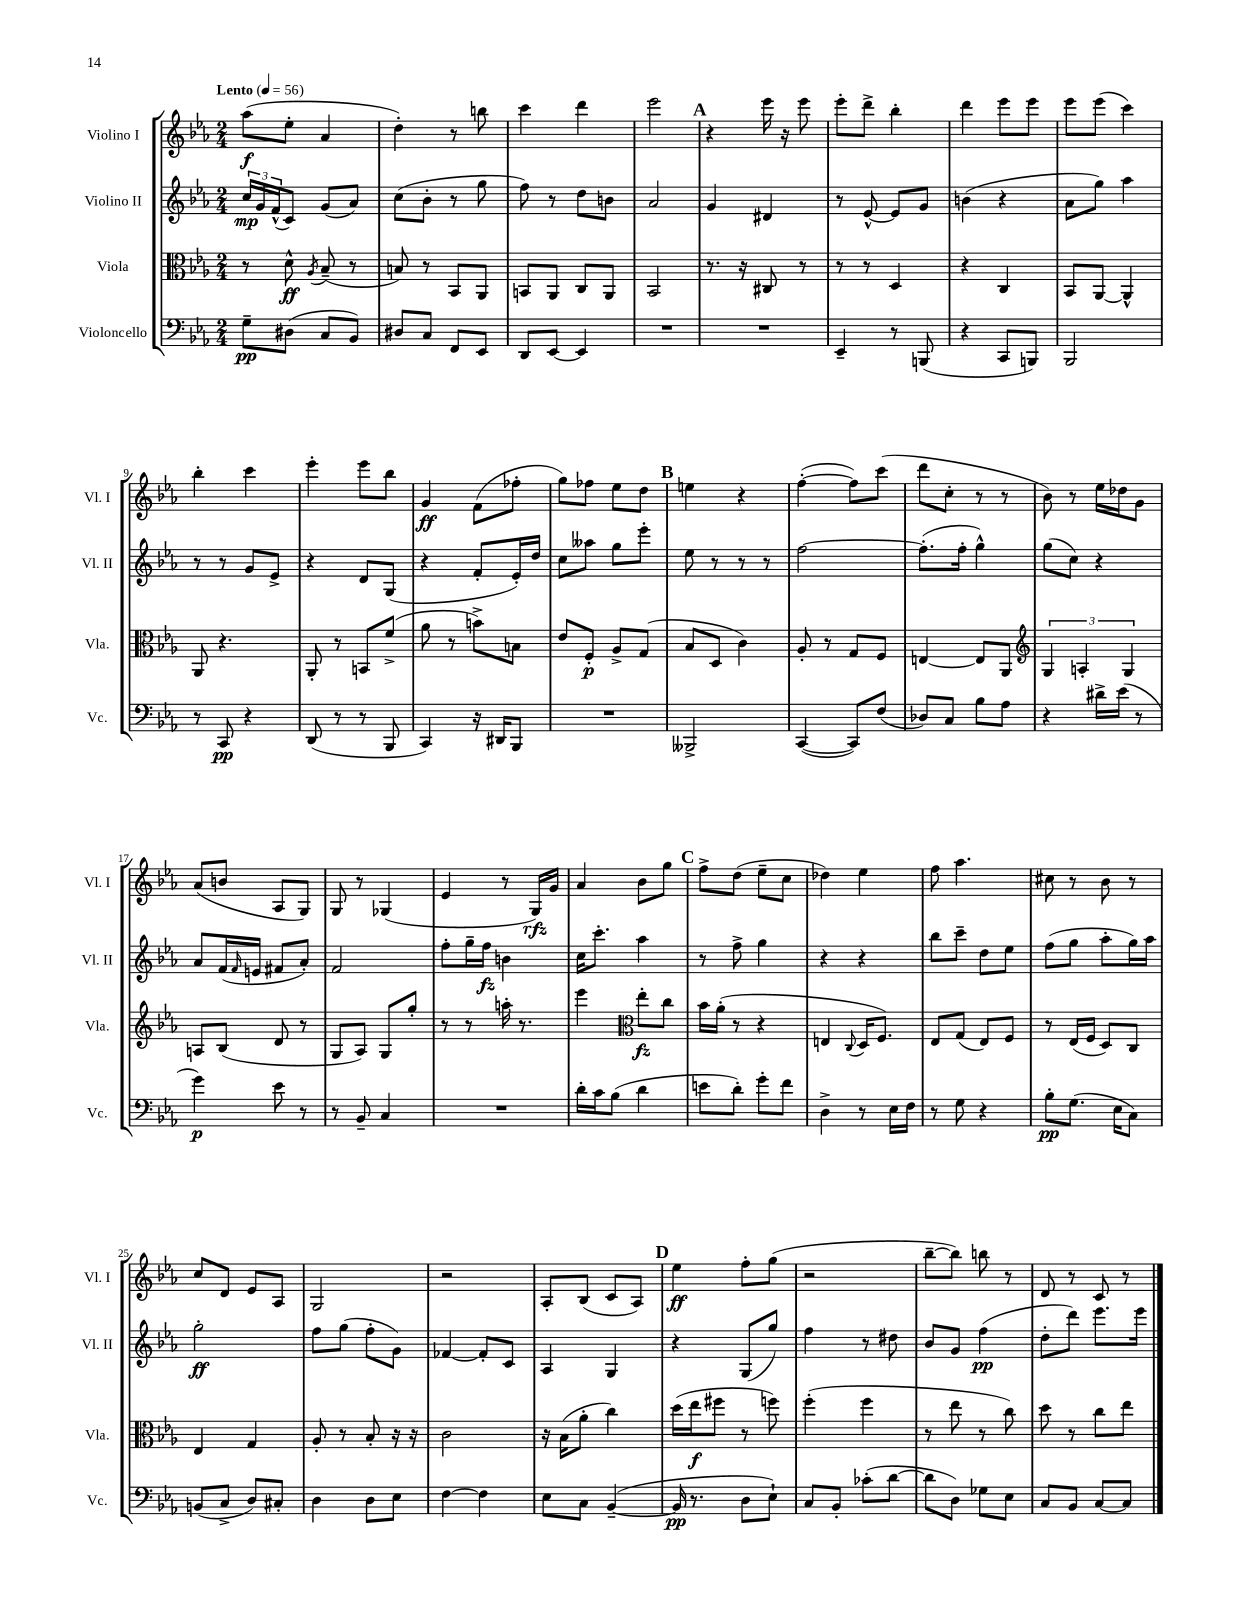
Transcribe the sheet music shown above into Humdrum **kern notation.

**kern	**dynam	**kern	**dynam	**kern	**dynam	**kern	**dynam
*part4	*part4	*part3	*part3	*part2	*part2	*part1	*part1
*staff4	*staff4	*staff3	*staff3	*staff2	*staff2	*staff1	*staff1
*I"Violoncello	*	*I"Viola	*	*I"Violino II	*	*I"Violino I	*
*I'Vc.	*	*I'Vla.	*	*I'Vl. II	*	*I'Vl. I	*
*clefF4	*	*clefC3	*	*clefG2	*	*clefG2	*
*k[b-e-a-]	*	*k[b-e-a-]	*	*k[b-e-a-]	*	*k[b-e-a-]	*
*M2/4	*	*M2/4	*	*M2/4	*	*M2/4	*
*MM56	*	*MM56	*	*MM56	*	*MM56	*
=1	=1	=1	=1	=1	=1	=1	=1
!	!	!	!	!	!	!LO:TX:a:B:t=Lento	!
8G~\L	pp	8r	.	24cc/LL	mp	(8aa-\L	f
.	.	.	.	24g/	.	.	.
.	.	.	.	(24f^^/J	.	.	.
(8D#X\J	.	8d^^\	ff	8c/J)	.	8ee-'\J	.
.	.	8qA-/	.	.	.	.	.
8C/L	.	(8B-~/	.	(8g/L	.	4a-/	.
8BB-/J)	.	8r	.	8a-/J)	.	.	.
=2	=2	=2	=2	=2	=2	=2	=2
8D#X/L	.	8Bn/)	.	(8cc\L	.	4dd'\)	.
8C/J	.	8r	.	8b-'\J	.	.	.
8FF/L	.	8BB-/L	.	8r	.	8r	.
8EE-/J	.	8AA-/J	.	8gg\	.	8bbn\	.
=3	=3	=3	=3	=3	=3	=3	=3
8DD/L	.	8BBn/L	.	8ff\)	.	4ccc\	.
[8EE-/J	.	8AA-/J	.	8r	.	.	.
4EE-/]	.	8C/L	.	8dd\L	.	4ddd\	.
.	.	8AA-/J	.	8bn\J	.	.	.
=4	=4	=4	=4	=4	=4	=4	=4
2r	.	2BB-/	.	2a-/	.	2eee-\	.
!!LO:REH:place=s1:t=A
=5	=5	=5	=5	=5	=5	=5	=5
2r	.	8.r	.	4g/	.	4r	.
.	.	16r	.	.	.	.	.
.	.	8C#X/	.	4d#X/	.	16eee-\	.
.	.	.	.	.	.	16r	.
.	.	8r	.	.	.	8eee-\	.
=6	=6	=6	=6	=6	=6	=6	=6
4EE-~/	.	8r	.	8r	.	8eee-'\L	.
.	.	8r	.	[8e-^^/	.	8ddd^\J	.
8r	.	4D/	.	8e-/L]	.	4bb-'\	.
(8BBBn/	.	.	.	8g/J	.	.	.
=7	=7	=7	=7	=7	=7	=7	=7
4r	.	4r	.	(4bn\	.	4ddd\	.
8CC/L	.	4C/	.	4r	.	8eee-\L	.
8BBBn/J)	.	.	.	.	.	8eee-\J	.
=8	=8	=8	=8	=8	=8	=8	=8
2BBB-/	.	8BB-/L	.	8a-\L	.	8eee-\L	.
.	.	[8AA-/J	.	8gg\J)	.	(8eee-\J	.
.	.	4AA-^^/]	.	4aa-\	.	4ccc\)	.
!!LO:LB:g=z
=9	=9	=9	=9	=9	=9	=9	=9
8r	.	8AA-/	.	8r	.	4bb-'\	.
8CC/	pp	4.r	.	8r	.	.	.
4r	.	.	.	8g/L	.	4ccc\	.
.	.	.	.	8e-^/J	.	.	.
=10	=10	=10	=10	=10	=10	=10	=10
(8DD/	.	8AA-'/	.	4r	.	4eee-'\	.
8r	.	8r	.	.	.	.	.
8r	.	8BBn/L	.	8d/L	.	8eee-\L	.
8BBB-/	.	(8f^/J	.	(8G/J	.	8bb-\J	.
=11	=11	=11	=11	=11	=11	=11	=11
4CC/)	.	8a-\	.	4r	.	4g/	ff
.	.	8r	.	.	.	.	.
16r	.	8bn^\L)	.	8f'/L	.	(8f\L	.
16DD#X/KL	.	.	.	.	.	.	.
8BBB-/J	.	8Bn\J	.	16e-'/L)	.	8ff-X'\J	.
.	.	.	.	16dd/JJ	.	.	.
=12	=12	=12	=12	=12	=12	=12	=12
2r	.	8e-/L	.	8cc\L	.	8gg\L)	.
.	.	8F'/J	p	8aa--X\J	.	8ff-X\J	.
.	.	8A-^/L	.	8gg\L	.	8ee-\L	.
.	.	(8G/J	.	8eee-'\J	.	8dd\J	.
!!LO:REH:place=s1:t=B
=13	=13	=13	=13	=13	=13	=13	=13
2BBB--X^/	.	8B-/L	.	8ee-\	.	4een\	.
.	.	8D/J	.	8r	.	.	.
.	.	4c\)	.	8r	.	4r	.
.	.	.	.	8r	.	.	.
=14	=14	=14	=14	=14	=14	=14	=14
([4CC/	.	8A-'/	.	[2ff\	.	([4ff'\	.
.	.	8r	.	.	.	.	.
8CC/L])	.	8G/L	.	.	.	8ff\L])	.
(8F/J	.	8F/J	.	.	.	(8ccc\J	.
=15	=15	=15	=15	=15	=15	=15	=15
8D-X/L)	.	[4En/	.	(8.ff'\L]	.	8ddd\L	.
8C/J	.	.	.	.	.	8cc'\J	.
.	.	.	.	16ff'\Jk	.	.	.
8B-\L	.	8E/L]	.	4gg^^\)	.	8r	.
8A-\J	.	8AA-/J	.	.	.	8r	.
=16	=16	=16	=16	=16	=16	=16	=16
*	*	*clefG2	*	*	*	*	*
4r	.	6G/	.	(8gg\L	.	8b-\)	.
.	.	.	.	8cc\J)	.	8r	.
.	.	6An'/	.	.	.	.	.
16d#X^\LL	.	.	.	4r	.	16ee-\LL	.
(16e-\JJ	.	.	.	.	.	16dd-X\J	.
.	.	6G/	.	.	.	.	.
8r	.	.	.	.	.	8g\J	.
!!LO:LB:g=z
=17	=17	=17	=17	=17	=17	=17	=17
4g\)	p	8An/L	.	8a-/L	.	(8a-/L	.
.	.	(8B-/J	.	(16f/L	.	8bn/J	.
.	.	.	.	16qqf/	.	.	.
.	.	.	.	16en/JJ	.	.	.
8e-\	.	8d/	.	8f#X/L	.	8A-/L	.
8r	.	8r	.	8a-'/J)	.	8G/J)	.
=18	=18	=18	=18	=18	=18	=18	=18
8r	.	8G/L	.	2f/	.	8G/	.
8BB-~/	.	8A-/J)	.	.	.	8r	.
4C/	.	8G/L	.	.	.	(4G-X/	.
.	.	8gg'/J	.	.	.	.	.
=19	=19	=19	=19	=19	=19	=19	=19
2r	.	8r	.	8ff'\L	.	4e-/	.
.	.	8r	.	16gg~\L	.	.	.
.	.	.	.	16ff\JJ	fz	.	.
.	.	16aan'\	.	4bn\	.	8r	.
.	.	8.r	.	.	.	.	.
.	.	.	.	.	.	16G/LL)	rfz
.	.	.	.	.	.	16g/JJ	.
=20	=20	=20	=20	=20	=20	=20	=20
16d'\LL	.	4eee-\	.	16cc\KL	.	4a-/	.
16c\J	.	.	.	8.ccc'\J	.	.	.
(8B-\J	.	.	.	.	.	.	.
*	*	*clefC3	*	*	*	*	*
4d\	.	8ee-'\L	fz	4aa-\	.	8b-\L	.
.	.	8cc\J	.	.	.	8gg\J	.
!!LO:REH:place=s1:t=C
=21	=21	=21	=21	=21	=21	=21	=21
8en\L	.	16b-\LL	.	8r	.	8ff^\L	.
.	.	(16a-'\JJ	.	.	.	.	.
8d'\J)	.	8r	.	8ff^\	.	(8dd\J	.
8g'\L	.	4r	.	4gg\	.	8ee-~\L	.
8f\J	.	.	.	.	.	8cc\J	.
=22	=22	=22	=22	=22	=22	=22	=22
4D^\	.	4En/	.	4r	.	4dd-X\)	.
.	.	8qqC/	.	.	.	.	.
8r	.	16D/KL	.	4r	.	4ee-\	.
.	.	8.F/J)	.	.	.	.	.
16E-\LL	.	.	.	.	.	.	.
16F\JJ	.	.	.	.	.	.	.
=23	=23	=23	=23	=23	=23	=23	=23
8r	.	8E-/L	.	8bb-\L	.	8ff\	.
8G\	.	(8G/J	.	8ccc~\J	.	4.aa-\	.
4r	.	8E-/L)	.	8dd\L	.	.	.
.	.	8F/J	.	8ee-\J	.	.	.
=24	=24	=24	=24	=24	=24	=24	=24
8B-'\L	pp	8r	.	(8ff\L	.	8cc#X\	.
(8.G\J	.	(16E-/LL	.	8gg\J	.	8r	.
.	.	16F/JJ	.	.	.	.	.
.	.	8D/L)	.	8aa-'\L	.	8b-\	.
16E-\KL	.	.	.	.	.	.	.
8C\J)	.	8C/J	.	16gg\L)	.	8r	.
.	.	.	.	16aa-\JJ	.	.	.
!!LO:LB:g=z
=25	=25	=25	=25	=25	=25	=25	=25
(8BBn/L	.	4E-/	.	2gg'\	ff	8cc/L	.
8C^/J	.	.	.	.	.	8d/J	.
8D/L)	.	4G/	.	.	.	8e-/L	.
8C#X'/J	.	.	.	.	.	8A-/J	.
=26	=26	=26	=26	=26	=26	=26	=26
4D\	.	8A-'/	.	8ff\L	.	2G/	.
.	.	8r	.	(8gg\J	.	.	.
8D\L	.	8B-'/	.	8ff'\L	.	.	.
8E-\J	.	16r	.	8g\J)	.	.	.
.	.	16r	.	.	.	.	.
=27	=27	=27	=27	=27	=27	=27	=27
[4F\	.	2c\	.	[4f-X/	.	2r	.
4F\]	.	.	.	8f-'/L]	.	.	.
.	.	.	.	8c/J	.	.	.
=28	=28	=28	=28	=28	=28	=28	=28
8E-\L	.	16r	.	4A-/	.	8A-'/L	.
.	.	(16B-\KL	.	.	.	.	.
8C\J	.	8a-'\J	.	.	.	(8B-/J	.
([4BB-~/	.	4cc\)	.	4G/	.	8c/L	.
.	.	.	.	.	.	8A-/J)	.
!!LO:REH:place=s1:t=D
=29	=29	=29	=29	=29	=29	=29	=29
16BB-/]	pp	(16dd\LL	.	4r	.	4ee-\	ff
8.r	.	16ee-\J	f	.	.	.	.
.	.	8ff#X\J	.	.	.	.	.
8D\L	.	8r	.	(8G/L	.	8ff'\L	.
8E-`\J)	.	8ffn\)	.	8gg/J)	.	(8gg\J	.
=30	=30	=30	=30	=30	=30	=30	=30
8C/L	.	(4ff'\	.	4ff\	.	2r	.
8BB-'/J	.	.	.	.	.	.	.
(8c-X'\L	.	4ff\	.	8r	.	.	.
[8d\J	.	.	.	8dd#X\	.	.	.
=31	=31	=31	=31	=31	=31	=31	=31
8d\L]	.	8r	.	8b-/L	.	[8bb-~\L	.
8D\J)	.	8ee-\	.	8g/J	.	8bb-\J])	.
8G-X\L	.	8r	.	(4ff\	pp	8bbn\	.
8E-\J	.	8cc\)	.	.	.	8r	.
=32	=32	=32	=32	=32	=32	=32	=32
8C/L	.	8dd\	.	8dd'\L	.	8d/	.
8BB-/J	.	8r	.	8ddd\J)	.	8r	.
[8C/L	.	8cc\L	.	8.eee-\L	.	8c/	.
8C/J]	.	8ee-\J	.	.	.	8r	.
.	.	.	.	16eee-\Jk	.	.	.
==	==	==	==	==	==	==	==
*-	*-	*-	*-	*-	*-	*-	*-
